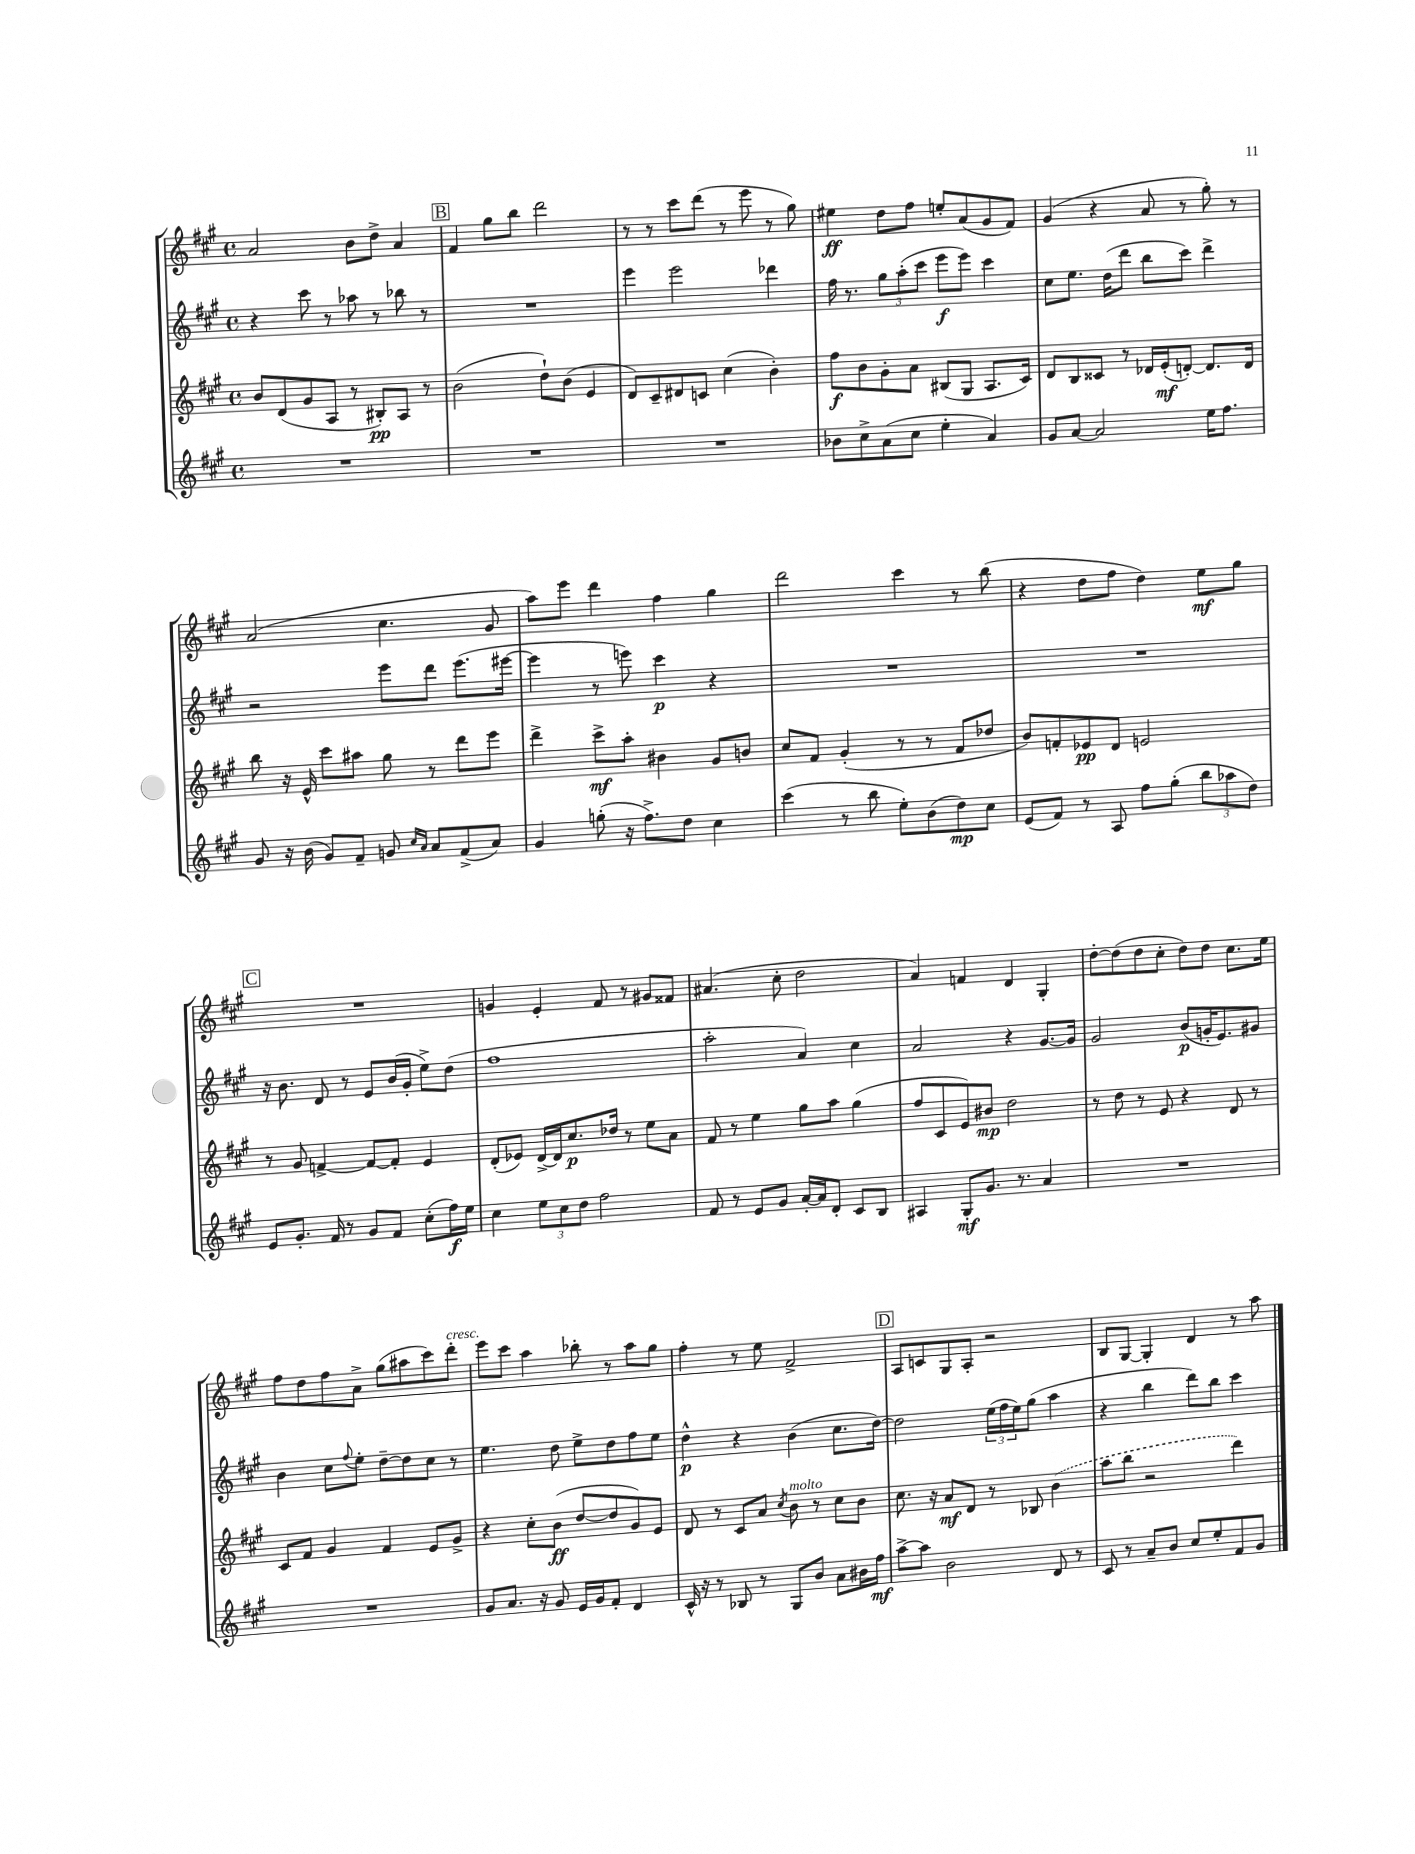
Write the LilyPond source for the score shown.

<<
\new StaffGroup <<
\new Staff = "s0" {
    \clef treble \key a \major \defaultTimeSignature \time 4/4
    a'2 b'8 d''8-> a'4 |
    \mark \markup { \box "B" } fis'4 gis''8 b''8 d'''2 |
    r8 r8 cis'''8 d'''8( r8 e'''8 r8 gis''8) |
    eis''4\ff d''8 fis''8 e''8-. a'8( gis'8 fis'8) |
    gis'4( r4 a'8 r8 gis''8-.) r8 |
    a'2( cis''4. gis'8 |
    a''8) e'''8 d'''4 fis''4 gis''4 |
    d'''2 cis'''4 r8 b''8( |
    r4 d''8 fis''8 d''4) e''8\mf gis''8 |
    \mark \markup { \box "C" } R1 |
    g'4 e'4-. fis'8 r8 gis'8 fisis'8 |
    ais'4.( cis''8-. d''2 |
    a'4) f'4 d'4 gis4-. |
    d''8~-. d''8( d''8 cis''8-. d''8) d''8 cis''8. e''16 |
    fis''8 d''8 fis''8 a'8-> gis''8( ais''8 cis'''8) d'''8-.^\markup { \italic "cresc." } |
    e'''8 cis'''8 a''4 bes''8-. r8 a''8 gis''8 |
    fis''4-. r8 e''8 fis'2-> |
    \mark \markup { \box "D" } a8 c'8 gis8 a8-. r2 |
    b8 gis8~ gis4-. d'4 r8 a''8 \bar "|." |
}
\new Staff = "s1" {
    \clef treble \key a \major \defaultTimeSignature \time 4/4
    r4 cis'''8 r8 aes''8 r8 bes''8 r8 |
    \mark \markup { \box "B" } R1 |
    e'''4 e'''2 des'''4 |
    fis''16 r8. \tuplet 3/2 { gis''8 a''8-.( cis'''8 } e'''8\f e'''8) cis'''4 |
    cis''8 e''8. d''16( d'''8 b''8 cis'''8) d'''4-> |
    r2 e'''8 d'''8 e'''8.( eis'''16~ |
    eis'''4 r8 e'''8) cis'''4\p r4 |
    R1 |
    R1 |
    \mark \markup { \box "C" } r16 b'8. d'8 r8 e'8 b'16( gis'16-. e''8->) d''8( |
    fis''1 |
    a''2-. a'4) cis''4 |
    a'2 r4 gis'8.~ gis'16 |
    gis'2 b'8\p( g'16-. e'8.) gis'8 |
    b'4 cis''8 \appoggiatura { fis''8 } e''8-. d''8~-- d''8 cis''8 r8 |
    e''4. d''8 e''8-> d''8 fis''8 e''8 |
    d''4-^\p r4 b'4( cis''8. d''16~) |
    \mark \markup { \box "D" } d''2 \tuplet 3/2 { e''16( fis''16 e''16) } gis''8( a''4 |
    r4 b''4 d'''8) b''8 cis'''4 \bar "|." |
}
\new Staff = "s2" {
    \clef treble \key a \major \defaultTimeSignature \time 4/4
    b'8 d'8( gis'8 a8 r8 bis8-.\pp) a8 r8 |
    \mark \markup { \box "B" } b'2( d''8-!) b'8( e'4 |
    d'8) cis'8-- dis'8 c'8 cis''4( b'4-.) |
    fis''8\f b'8 gis'8-. a'8 bis8( gis8 a8. cis'16) |
    d'8 b8 cisis'8 r8 des'16 e'16-.\mf( d'8~-.) d'8. d'16 |
    b''8 r16 e'16-^ cis'''8 ais''8 gis''8 r8 d'''8 e'''8 |
    d'''4-> cis'''8->\mf a''8-. bis'4 gis'8 b'8 |
    cis''8 fis'8 gis'4-.( r8 r8 fis'8 des''8 |
    b'8) f'8-. ees'8\pp d'8 e'2 |
    \mark \markup { \box "C" } r8 gis'8 f'4~-> f'8~ f'8-. e'4 |
    d'8-.( ees'8) d'16~-> d'16 cis''8.\p des''16 r8 e''8 a'8 |
    fis'8 r8 e''4 gis''8 a''8 gis''4( |
    fis''8 cis'8 e'8) bis'8\mp d''2 |
    r8 d''8 r8 e'8 r4 d'8 r8 |
    cis'8 fis'8 gis'4 fis'4 e'8 gis'8-> |
    r4 cis''8-. b'8\ff( d''8~ d''8 gis'8) e'8 |
    d'8 r8 cis'8 a'8 \acciaccatura { cis''8 } b'8^\markup { \italic "molto" } r8 cis''8 b'8 |
    \mark \markup { \box "D" } cis''8. r16 a'8\mf d'8 r8 bes8 \once \slurDashed b'4( |
    a''8 b''8 r2 d'''4) \bar "|." |
}
\new Staff = "s3" {
    \clef treble \key a \major \defaultTimeSignature \time 4/4
    R1 |
    \mark \markup { \box "B" } R1 |
    R1 |
    bes'8 cis''8-> a'8( cis''8 e''4-. a'4) |
    gis'8 a'8~ a'2 e''16 fis''8. |
    gis'8 r16 b'16( gis'8) fis'8-- g'8 \grace { cis''16 a'16 } a'8 fis'8->( a'8) |
    gis'4 g''8-.( r16 fis''8.->) d''8 cis''4 |
    cis'''4( r8 b''8 e''8-.) b'8( d''8\mp) cis''8 |
    e'8( fis'8) r8 a8 fis''8 gis''8-.( \tuplet 3/2 { b''8 aes''8 d''8) } |
    \mark \markup { \box "C" } e'8 gis'8.-. fis'16 r8 gis'8 fis'8 cis''8-.( fis''16\f) e''16 |
    cis''4 \tuplet 3/2 { e''8 cis''8 d''8 } fis''2 |
    fis'8 r8 e'8 gis'8 a'16~-. a'16 d'8-. cis'8 b8 |
    ais4 gis8-.\mf gis'8. r8. a'4 |
    R1 |
    R1 |
    gis'8 a'8. r16 gis'8 e'16 gis'16 fis'8-. d'4 |
    cis'16-^ r16 r8 bes8 r8 gis8 b'8 a'8 bis'16 fis''16\mf |
    \mark \markup { \box "D" } a''8~-> a''8 b'2 d'8 r8 |
    cis'8 r8 a'8-- b'8 cis''8 e''8-. fis'8 gis'8 \bar "|." |
}
>>
>>
\layout { \context { \Score \remove "Bar_number_engraver" } }
